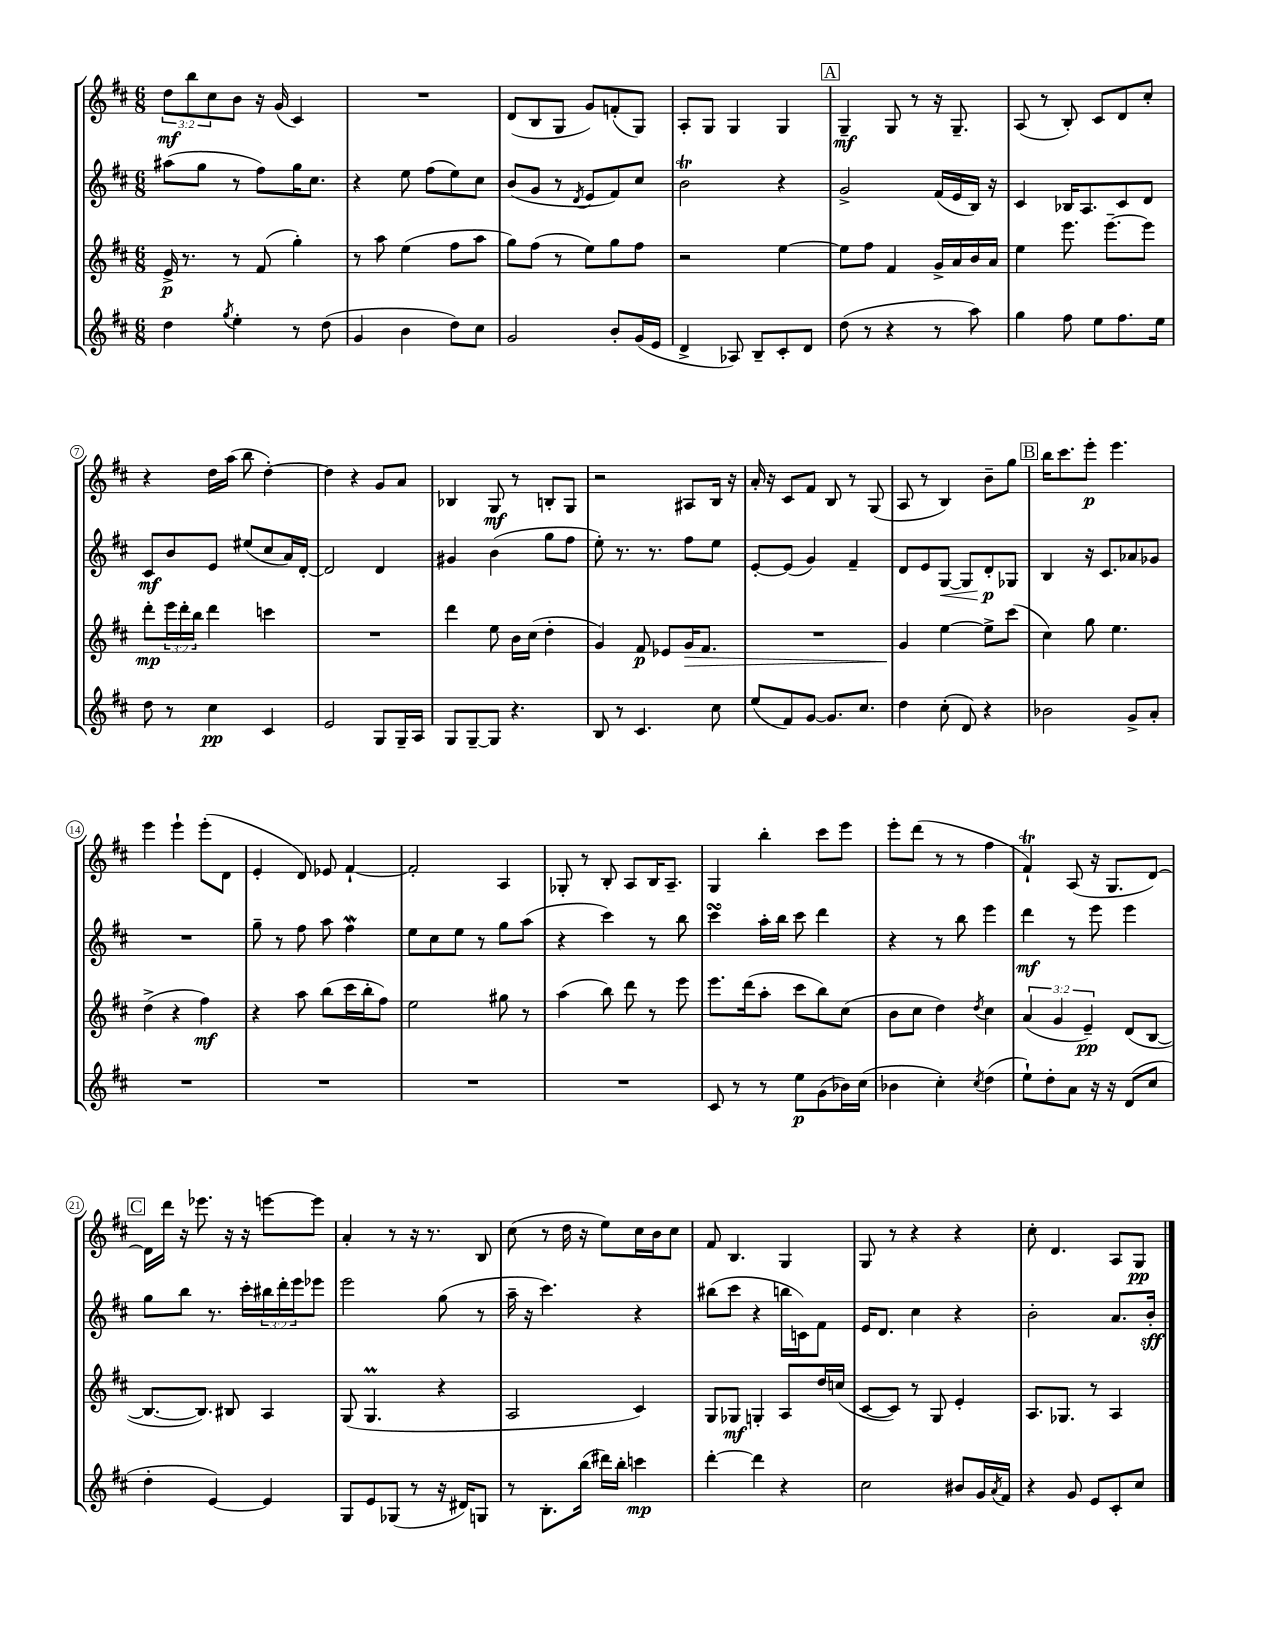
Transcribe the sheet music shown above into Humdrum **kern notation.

**kern	**kern	**kern	**kern
*staff4	*staff3	*staff2	*staff1
*clefG2	*clefG2	*clefG2	*clefG2
*k[f#c#]	*k[f#c#]	*k[f#c#]	*k[f#c#]
*M6/8	*M6/8	*M6/8	*M6/8
4dd	16e^	(8aa#	12dd
.	8.r	.	.
.	.	.	12bb
.	.	8gg	.
.	.	.	12cc#
8qgg	.	.	.
4ee'	8r	8r	8b
.	(8f#	8ff#)	16r
.	.	.	(16g
8r	4gg')	16gg	4c#)
.	.	8.cc#	.
(8dd	.	.	.
=	=	=	=
4g	8r	4r	2.r
.	8aa	.	.
4b	(4ee	8ee	.
.	.	(8ff#	.
8dd)	8ff#	8ee)	.
8cc#	8aa	8cc#	.
=	=	=	=
2g	8gg)	(8b	(8d
.	(8ff#	8g	8B
.	8r	8r	8G
.	.	8qd	.
.	8ee)	8e	8g)
8b'	8gg	8f#)	(8f'
(16g	8ff#	8cc#	8G)
16e	.	.	.
=	=	=	=
4d^	2r	2b	8A'
.	.	.	8G
8A-)	.	.	4G
8B~	.	.	.
8c#'	[4ee	4r	4G
8d	.	.	.
=	=	=	=
(8dd	8ee]	2g^	4G~
8r	8ff#	.	.
4r	4f#	.	8G
.	.	.	8r
8r	16g^	(16f#	16r
.	16a	16e	8.G~
8aa)	16b	16B)	.
.	16a	16r	.
=	=	=	=
4gg	4ee	4c#	(8A
.	.	.	8r
8ff#	8.eee	16B-	8B')
.	.	8.A	.
8ee	.	.	8c#
.	[8.eee~	.	.
8.ff#	.	8c#	8d
.	8eee]	8d	8cc#'
16ee	.	.	.
=	=	=	=
8dd	8ddd'	8c#	4r
8r	24eee	8b	.
.	24ddd'	.	.
.	24bb	.	.
4cc#	4ddd	8e	16dd
.	.	.	(16aa
.	.	(8ee#	8bb
4c#	4ccc	8cc#	[4dd')
.	.	16a)	.
.	.	[16d'	.
=	=	=	=
2e	2.r	2d]	4dd]
.	.	.	4r
8G	.	4d	8g
16G~	.	.	8a
16A	.	.	.
=	=	=	=
8G	4ddd	4g#	4B-
[8G~	.	.	.
8G]	8ee	(4b	8G
4.r	16b	.	8r
.	(16cc#	.	.
.	4dd'	8gg	8B'
.	.	8ff#	8G
=	=	=	=
8B	4g)	8ee')	2r
8r	.	8.r	.
4.c#	8f#	.	.
.	.	8.r	.
.	8e-	.	.
.	16g	8ff#	8A#
.	8.f#	.	.
8cc#	.	8ee	16B
.	.	.	16r
=	=	=	=
(8ee	2.r	[8e'	16a'
.	.	.	16r
8f#)	.	(8e]	8c#
[8g	.	4g)	8f#
8.g]	.	.	8B
.	.	4f#~	8r
8.cc#	.	.	.
.	.	.	(8G
=	=	=	=
4dd	4g	8d	8A
.	.	8e	8r
(8cc#'	[4ee	[8G	4B)
8d)	.	8G]	.
4r	8ee^]	8d'	8b~
.	(8ccc#	8G-	8gg
=	=	=	=
2b-	4cc#)	4B	16bb
.	.	.	8.ccc#
.	8gg	16r	8eee'
.	.	8.c#	.
.	4.ee	.	4.eee
8g^	.	8a-	.
8a'	.	8g-	.
=	=	=	=
2.r	(4dd^	2.r	4eee
.	4r	.	4eee`
.	4ff#)	.	(8eee'
.	.	.	8d
=	=	=	=
2.r	4r	8gg~	4e'
.	.	8r	.
.	8aa	8ff#	8d)
.	(8bb	8aa	8e-
.	16ccc#	4ff#	[4f#`
.	16bb'	.	.
.	8ff#)	.	.
=	=	=	=
2.r	2ee	8ee	2f#']
.	.	8cc#	.
.	.	8ee	.
.	.	8r	.
.	8gg#	8gg	4A
.	8r	(8aa	.
=	=	=	=
2.r	(4aa	4r	8G-'
.	.	.	8r
.	8bb)	4ccc#)	8B'
.	8ddd	.	8A
.	8r	8r	16B
.	.	.	8.A~
.	8eee	8bb	.
=	=	=	=
8c#	8.eee	4ccc#	4G
8r	.	.	.
.	(16ddd	.	.
8r	8aa'	16aa'	4bb'
.	.	16bb	.
8ee	8ccc#	8ccc#	.
(8g	8bb)	4ddd	8ccc#
16b-)	(8cc#	.	8eee
(16cc#	.	.	.
=	=	=	=
4b-	8b	4r	8eee'
.	8cc#	.	(8ddd
4cc#')	4dd)	8r	8r
.	.	8bb	8r
8qcc#	8qdd	.	.
(4dd	4cc#	4eee	4ff#
=	=	=	=
8ee`)	(6a	4ddd	4f#`)
8dd'	.	.	.
.	6g	.	.
8a	.	8r	(8A
.	6e~)	.	.
16r	.	8eee	16r
16r	.	.	8.G
(8d	(8d	4eee	.
8cc#	[8B	.	[8d)
=	=	=	=
4dd'	8.B_	8gg	16d]
.	.	.	16ddd
.	.	8bb	16r
.	8.B])	.	8.eee-
[4e)	.	8.r	.
.	8B#	.	16r
.	.	16ccc#'	16r
4e]	4A	24bb#	[8eee
.	.	24ddd'	.
.	.	24eee	.
.	.	8eee-	8eee]
=	=	=	=
8G	(8G	2eee	4a'
8e	4.G	.	.
(8G-	.	.	8r
8r	.	.	16r
.	.	.	8.r
16r	4r	(8gg	.
16d#)	.	.	.
8G	.	8r	8B
=	=	=	=
8r	2A	16aa~	(8cc#
.	.	16r	.
8.B'	.	4.ccc#)	8r
.	.	.	16dd
(16bb	.	.	16r
16ddd#)	.	.	8ee)
16bb'	.	.	.
4ccc	4c#)	4r	16cc#
.	.	.	16b
.	.	.	8cc#
=	=	=	=
[4ddd'	8G	(8bb#	8f#
.	8G-	8ccc#	4.B
4ddd]	4G'	4r	.
4r	8A	16bb	4G
.	.	16c)	.
.	16dd	8f#	.
.	(16cc	.	.
=	=	=	=
2cc#	[8c#	16e	8G
.	.	8.d	.
.	8c#])	.	8r
.	8r	4cc#	4r
.	8G	.	.
8b#	4e'	4r	4r
16g	.	.	.
8qa	.	.	.
16f#	.	.	.
=	=	=	=
4r	8.A	2b'	8cc#'
.	.	.	4.d
.	8.G-	.	.
8g	.	.	.
8e	8r	.	.
8c#'	4A	8.a	8A
8cc#	.	.	8G
.	.	16b'	.
==	==	==	==
*-	*-	*-	*-
